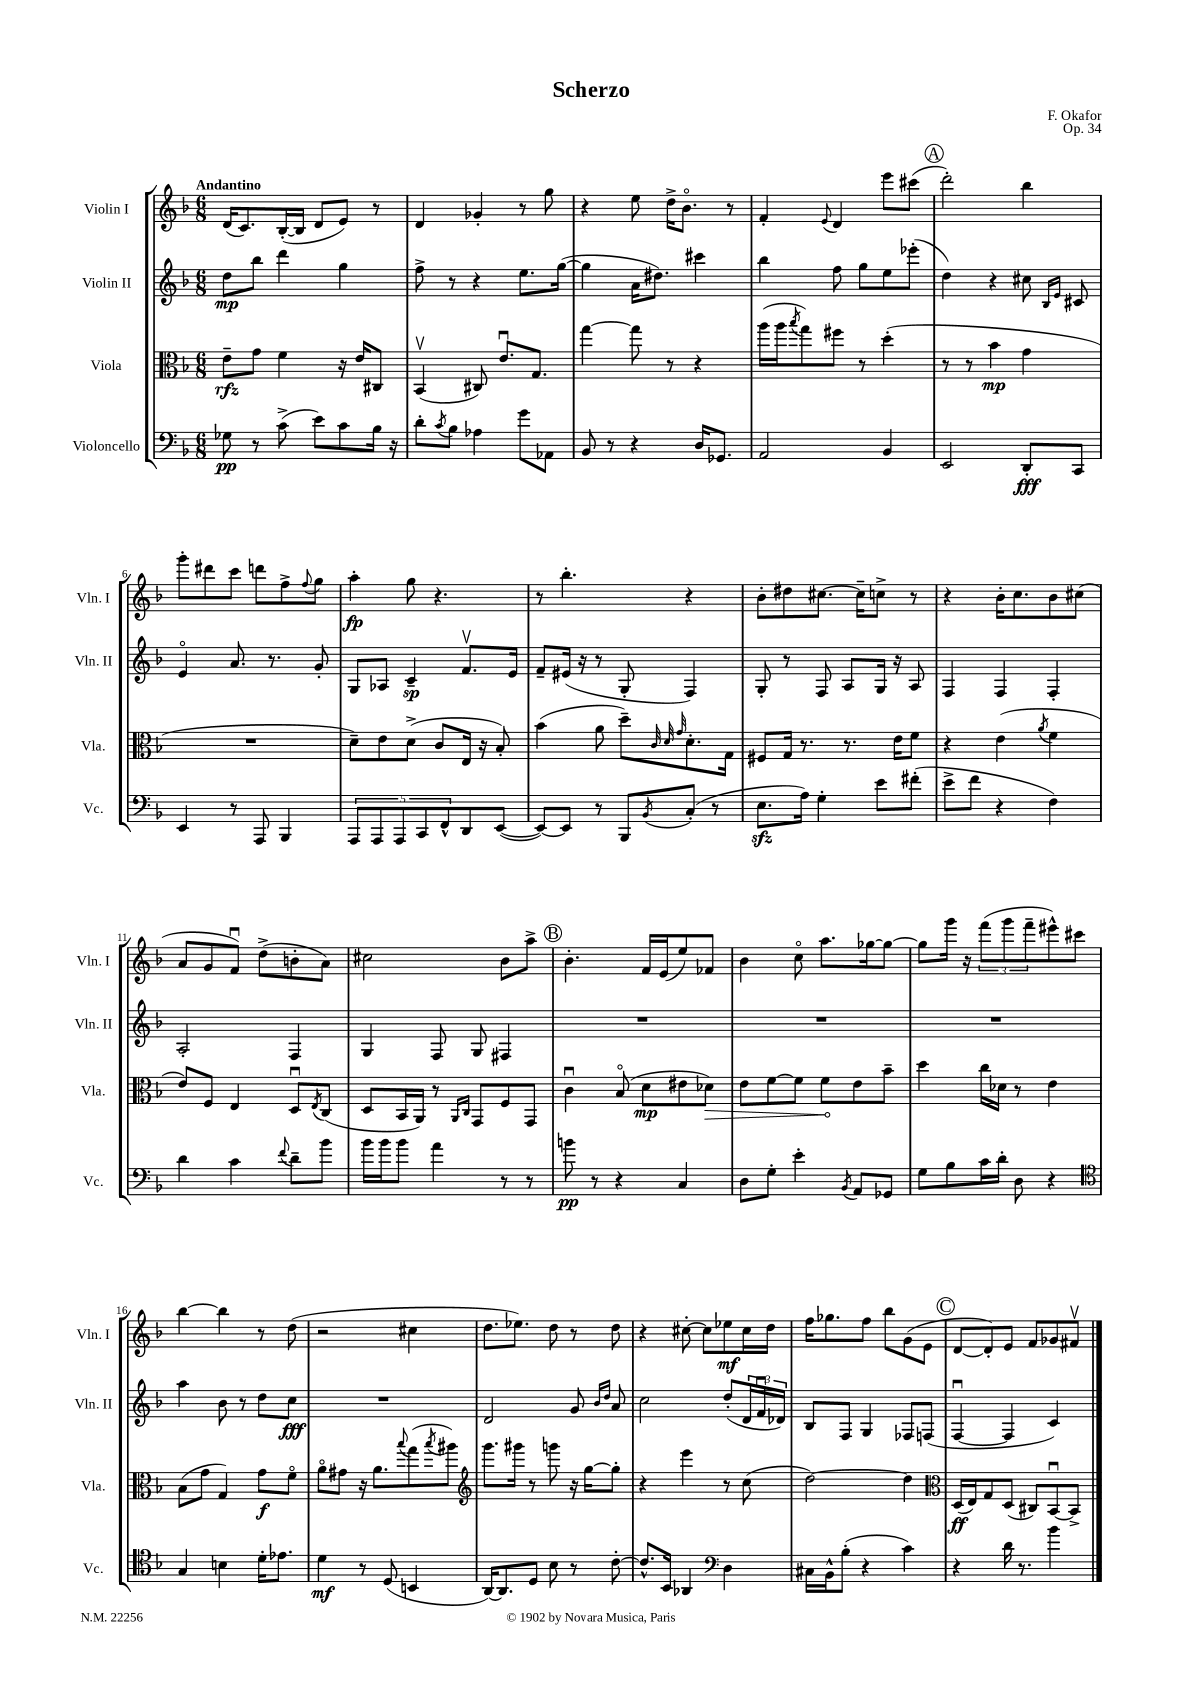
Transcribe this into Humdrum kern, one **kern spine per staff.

**kern	**kern	**kern	**kern
*staff4	*staff3	*staff2	*staff1
*clefF4	*clefC3	*clefG2	*clefG2
*k[b-]	*k[b-]	*k[b-]	*k[b-]
*M6/8	*M6/8	*M6/8	*M6/8
8G-	8e~	8dd	(16d
.	.	.	8.c)
8r	8g	8bb-	.
(8c^	4f	4ddd	([16B-'
.	.	.	16B-]
8e)	.	.	8d
8c	16r	4gg	8e)
.	16e	.	.
16B-	8C#	.	8r
16r	.	.	.
=	=	=	=
8d'	(4BB-v	8ff^	4d
8qc	.	.	.
8B-	.	8r	.
4A-	8C#)	4r	4g-'
.	8.eu	.	.
8g	.	8.ee	8r
.	8.G	.	.
8AA-	.	.	8gg
.	.	([16gg	.
=	=	=	=
8BB-	[4gg	4gg]	4r
8r	.	.	.
4r	8gg]	16a	8ee
.	.	8.dd#)	.
.	8r	.	16dd^
.	.	.	8.b-o
16D	4r	4ccc#	.
8.GG-	.	.	.
.	.	.	8r
=	=	=	=
2AA	(16aa	4bb-	4f'
.	16aa	.	.
.	8qbb-	.	.
.	8gg)	.	.
.	.	.	8qqe
.	8ff#	8ff	4d
.	8r	8gg	.
4BB-	(4dd'	8ee	8eee
.	.	(8eee-'	(8ccc#
=	=	=	=
2EE	8r	4dd)	2ddd')
.	8r	.	.
.	4b-	4r	.
8DD'	4g	8cc#	4bb-
.	.	16qqB-	.
.	.	16qqe	.
8CC	.	8c#	.
=	=	=	=
4EE	2.r	4eo	8ggg'
.	.	.	8ddd#
8r	.	8.a	8ccc
8AAA	.	.	8ddd
.	.	8.r	.
4BBB-	.	.	8ff^
.	.	.	8qqff
.	.	8g'	8gg
=	=	=	=
10AAA	8d~)	8G	4aa'
10AAA	.	.	.
.	8e	8A-	.
10AAA	.	.	.
.	(8d^	4c~	8gg
10CC	.	.	.
.	8c	.	4.r
10FF^^	.	.	.
8DD	16E	8.fv	.
.	16r	.	.
([8EE	8B-')	.	.
.	.	16e	.
=	=	=	=
8EE_)	(4b-	8f~	8r
8EE]	.	(16e#	4.bb-'
.	.	16r	.
8r	8a	8r	.
8BBB-	8dd~)	8G'	.
.	32qqc	.	.
.	32qqd	.	.
8qBB-	32qqg	.	.
(8C'	8.d'	4F)	4r
8r	.	.	.
.	16G	.	.
=	=	=	=
8.E	8F#	8G'	8b-'
.	16G	8r	8dd#
16A)	8.r	.	.
4G'	.	8F	[8.cc#
.	8.r	8A	.
.	.	.	16cc#~]
8e	.	16G	8cc^
.	16e	16r	.
(8f#'	8f	8A	8r
=	=	=	=
8e^	4r	4F	4r
8f	.	.	.
4r	(4e	4F	16b-'
.	.	.	8.cc
.	8qa	.	.
4F)	4f	4F'	8b-
.	.	.	(8cc#
=	=	=	=
4d	8e)	2A'	8a
.	8F	.	8g
4c	4E	.	8fu)
.	.	.	(8dd^
8qqf	.	.	.
8d~	8Du	4F	8b'
.	8qE	.	.
8b-	(8C	.	8a)
=	=	=	=
16b-	8D	4G	2cc#
16b-	.	.	.
8b-	16BB-	.	.
.	16AA)	.	.
4a	8r	8F	.
.	16qqAA	.	.
.	16qqC	.	.
.	8GG	8G	.
8r	8F	4F#	8b-
8r	8GG	.	8aa^
=	=	=	=
8b	4cu	2.r	4.b-'
8r	.	.	.
4r	(8B-o	.	.
.	8d	.	16f
.	.	.	(16e
4C	8e#	.	8ee)
.	8d-)	.	8f-
=	=	=	=
8D	8e	2.r	4b-
8G'	[8f	.	.
4e'	8f]	.	8cco
.	8f	.	8.aa
8qBB-	.	.	.
8AA	8e	.	.
.	.	.	[16gg-
8GG-	8b-~	.	8gg-_
=	=	=	=
8G	4dd	2.r	8gg-]
8B-	.	.	16ggg
.	.	.	16r
16c	16cc	.	(12fff
16d'	16d-	.	.
.	.	.	12ggg
8D	8r	.	.
.	.	.	12fff~
4r	4e	.	8eee#^^)
.	.	.	8ccc#
=	=	=	=
*clefC4	*	*	*
4G	(8B-	4aa	[4bb-
.	8g	.	.
4B	4G)	8b-	4bb-]
.	.	8r	.
16d'	8g	8dd	8r
8.e-	.	.	.
.	8fo	8cc	(8dd
=	=	=	=
4d	8ao	2.r	2r
.	8g#	.	.
8r	16r	.	.
.	8.a	.	.
(8D	.	.	.
.	8qqbb-	.	.
4BB	(8gg	.	4cc#
.	8qbb-	.	.
.	8aa#)	.	.
=	=	=	=
*	*clefG2	*	*
[16AA)	8.ggg	2d	8.dd
8.AA]	.	.	.
.	16ggg#	.	8.ee-)
8D	8r	.	.
8B-	8ggg	.	8dd
8r	16r	8g	8r
.	[16gg	.	.
.	.	16qqb-	.
.	.	16qqdd	.
[8c'	8gg']	8a	8dd
=	=	=	=
8.c^^]	4r	2cc	4r
16BB-	.	.	.
4AA-	4eee	.	[8cc#'
.	.	.	8cc#]
*clefF4	*	*	*
4D	8r	(8dd'	8ee-
.	(8cc	24d	16cc#
.	.	24fu	.
.	.	.	16dd
.	.	24d-)	.
=	=	=	=
16C#	[2dd)	8B-	16ff
16BB-^^	.	.	8.gg-
(8B-'	.	8F	.
4r	.	4G	8ff
.	.	.	8bb-
4c)	4dd]	8F-	(8g
.	.	(8F	8e
=	=	=	=
*	*clefC3	*	*
4r	(16D	[4Fu	[8d
.	16E)	.	.
.	8G	.	8d'])
16d	(8D	4F]	8e
8.r	.	.	.
.	8C#)	.	8f
4b-	[8BB-u	4c)	8g-
.	8BB-^]	.	8f#v
==	==	==	==
*-	*-	*-	*-
